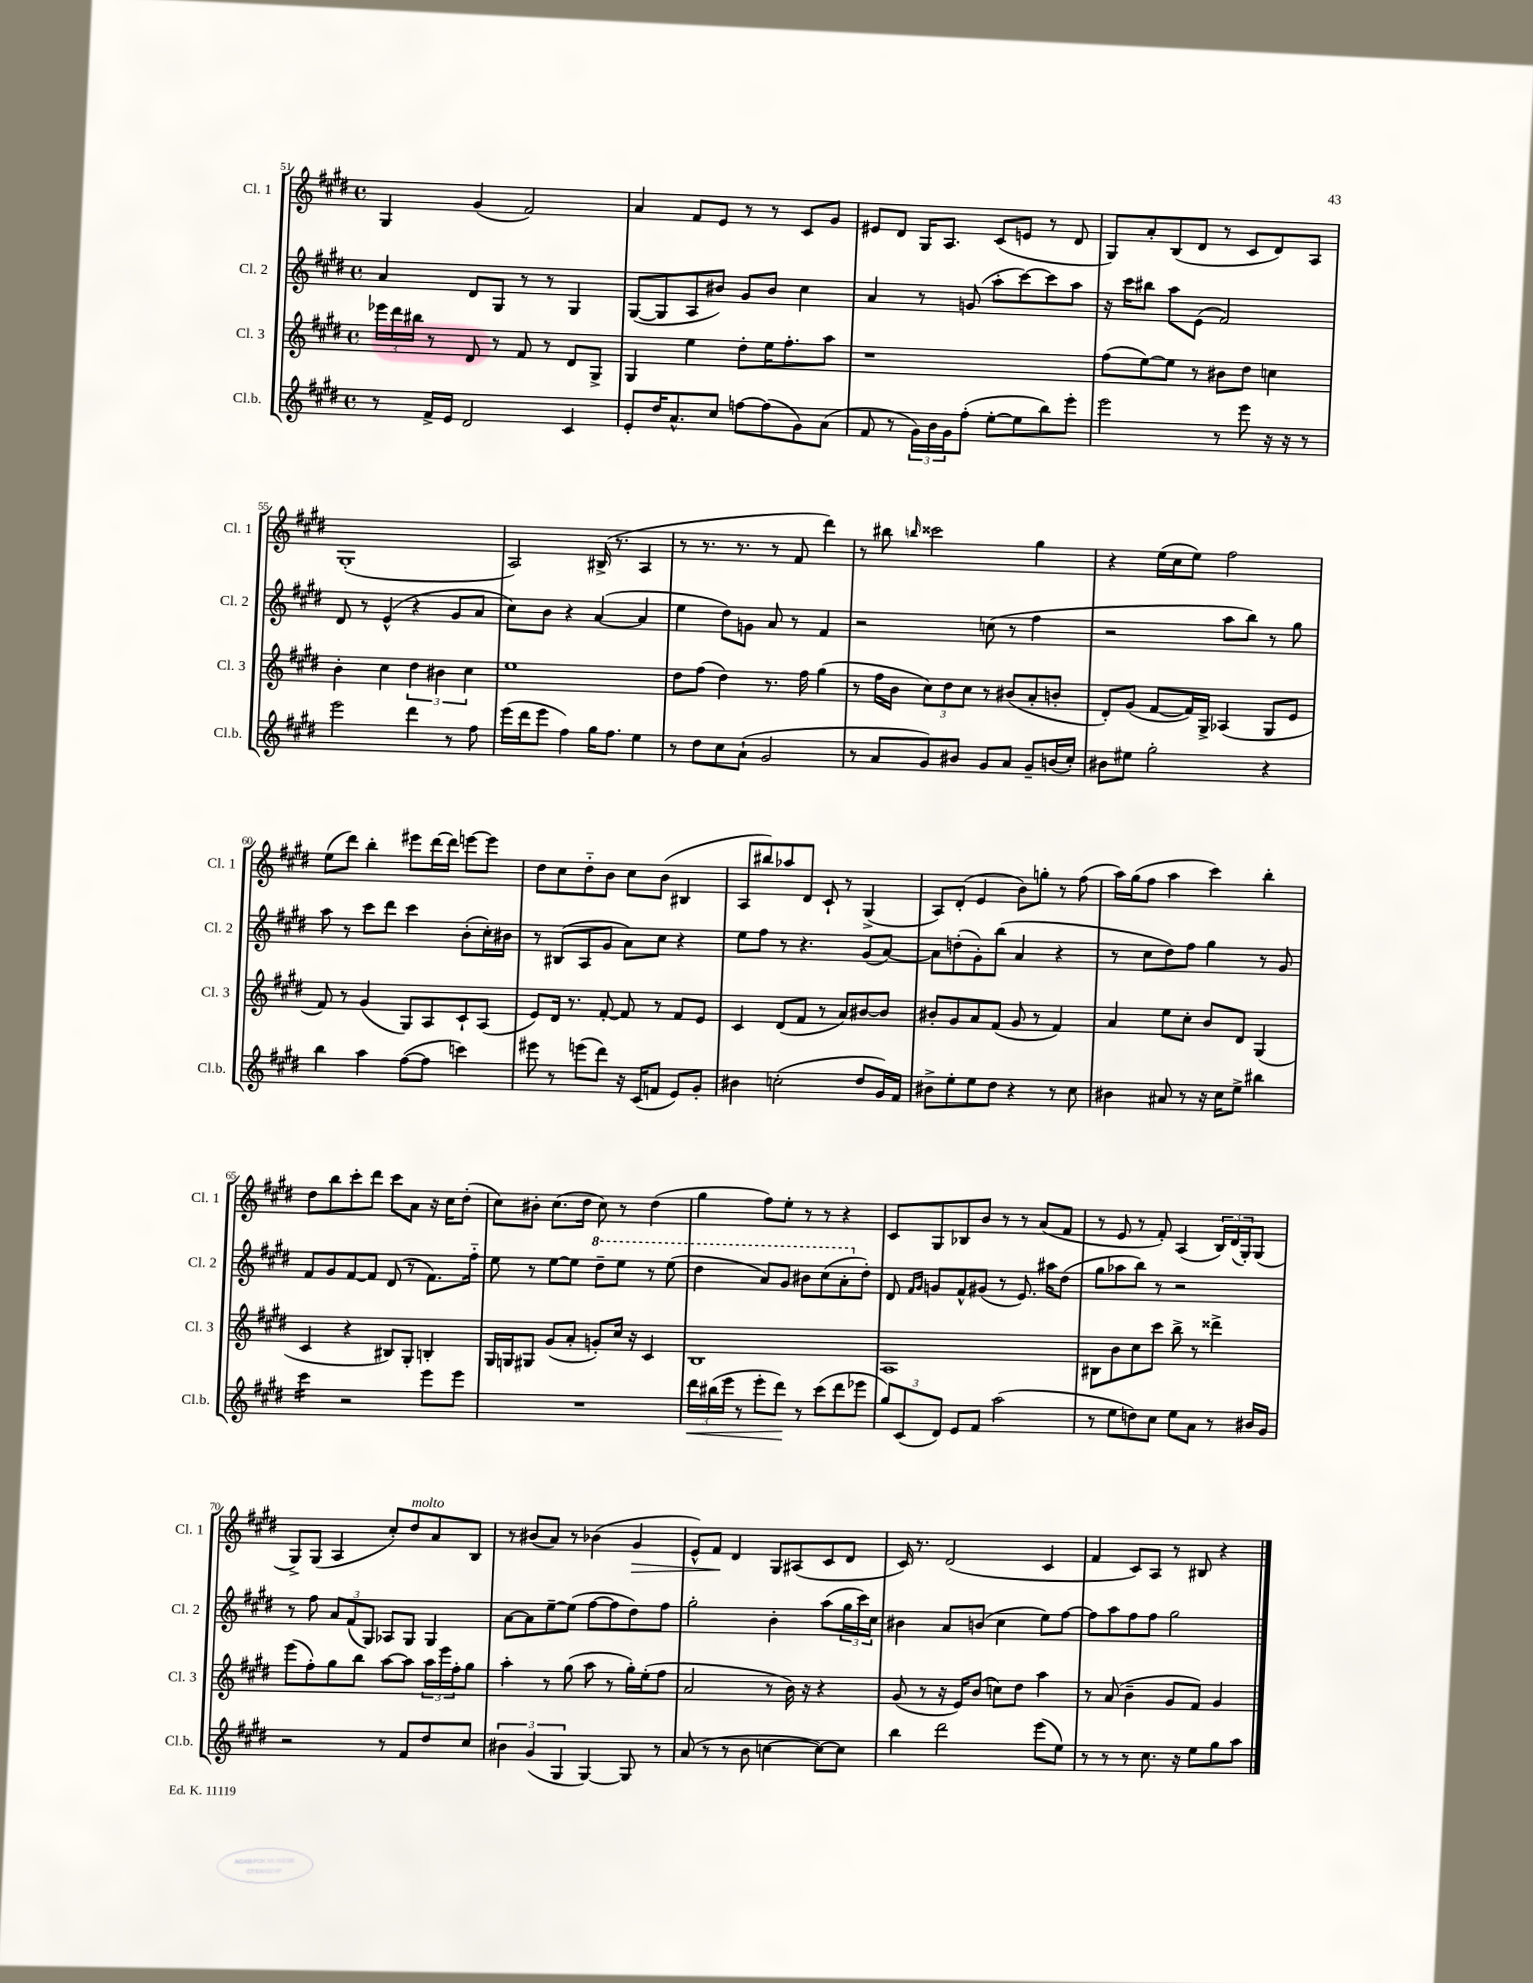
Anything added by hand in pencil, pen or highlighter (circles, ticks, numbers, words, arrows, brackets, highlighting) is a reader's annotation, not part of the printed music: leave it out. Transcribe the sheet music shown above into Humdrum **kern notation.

**kern	**kern	**kern	**kern
*staff4	*staff3	*staff2	*staff1
*clefG2	*clefG2	*clefG2	*clefG2
*k[f#c#g#d#]	*k[f#c#g#d#]	*k[f#c#g#d#]	*k[f#c#g#d#]
*M4/4	*M4/4	*M4/4	*M4/4
*met(c)	*met(c)	*met(c)	*met(c)
8r	24eee-	4a	4G#
.	24ddd#	.	.
.	24bb#	.	.
16f#^	8r	.	.
16e	.	.	.
2d#	8d#	8d#	(4g#
.	8r	8G#	.
.	8f#	8r	2f#)
.	8r	8r	.
4c#	8d#	4G#	.
.	8G#^	.	.
=	=	=	=
8e'	4G#	([8G#	4a
16dd#	.	8G#]	.
8.a^^	.	.	.
.	4ee	8A	8f#
8cc#	.	8b#)	8e
[8ff	8dd#'	8g#	8r
(8ff]	16ee	8b#	8r
.	8.ff#'	.	.
8g#)	.	4cc#	8c#
(8a	8aa	.	8g#
=	=	=	=
8f#	1r	4a	8e#
8r	.	.	8d#
24g#)	.	8r	16G#
24b	.	.	.
.	.	.	8.A
24g#	.	.	.
(8ff#'	.	(8g	.
[8ee'	.	8aa'	(8c#
8ee]	.	[8ccc#)	8e
8bb)	.	8ccc#]	8r
8eee'	.	8aa	8d#
=	=	=	=
2eee	(8ff#	16r	8G#)
.	.	16ccc#	.
.	[8ee)	8bb#	8a'
.	8ee]	8aa	(8B
.	8r	(8e	8d#
8r	8b#	2f#)	8r
8eee	8dd#	.	8c#
16r	4cc	.	8d#)
16r	.	.	.
8r	.	.	8A
=	=	=	=
2eee	4b'	8d#	(1G#'
.	.	8r	.
.	4cc#	(4e^^	.
4ddd#	6dd#	4r	.
.	6b#	.	.
8r	.	8g#	.
.	6cc#	.	.
8ff#	.	8a	.
=	=	=	=
(16eee	1ee	8cc#)	2A)
16ddd#	.	.	.
8eee	.	8b	.
4ff#)	.	4r	.
16gg#	.	([4a	(16B#^
8.ff#	.	.	8.r
4ee	.	4a]	4A
=	=	=	=
8r	8dd#	4ee	8r
8dd#	(8ff#	.	8.r
8cc#	4dd#)	8dd#)	.
.	.	.	8.r
(8a`	.	8g	.
2g#	8.r	8a	8r
.	.	8r	8f#
.	16ff#	.	.
.	(4gg#	4f#	4ddd#)
=	=	=	=
8r	8r	2r	8r
8a	16ff#	.	8bb#
.	16b	.	.
.	.	.	16qqbb
8g#)	12cc#)	.	2ccc##
.	12dd#	.	.
8b#	.	.	.
.	12cc#	.	.
8g#	8r	(8cc	.
8a	(8b#	8r	.
8g#~	8a'	4ff#	4gg#
(16b	8b'	.	.
16cc#')	.	.	.
=	=	=	=
8b#	8d#')	2r	4r
8ee#	(8g#	.	.
2gg#'	[8f#	.	(16ee
.	.	.	16cc#
.	16f#])	.	8ee)
.	16G#^	.	.
.	(4A-	8aa	2ff#
.	.	8bb)	.
4r	8G#	8r	.
.	8e	8gg#	.
=	=	=	=
4bb	8f#)	8aa	(8ee
.	8r	8r	8ddd#)
4aa	(4g#	8ccc#	4bb'
.	.	8ddd#	.
([8ff#	8G#)	4ccc#	8eee#
8ff#]	8A	.	[16ddd#
.	.	.	16ddd#]
4ccc)	8c#`	(8b'	[8eee
.	(8A	16cc#')	8eee]
.	.	16b#	.
=	=	=	=
8eee#	8e)	8r	8dd#
8r	16d#	(8B#	8cc#
.	8.r	.	.
(8eee	.	8A	8dd#'~
8ddd#)	[8f#'	8g#	8b
16r	8f#]	8a)	8cc#
(16c#	.	.	.
8f	8r	8cc#	(8b
8e)	8f#	4r	4B#
8g#'	8e	.	.
=	=	=	=
4b#	4c#	8ee	8A
.	.	8ff#	8bb#)
(2cc'	(8d#	8r	8aa-
.	8f#	4.r	8d#
.	8r	.	8c#`
.	8a)	.	8r
8dd#	[8b#	(8g#	(4G#^
16g#)	8b#]	[8a)	.
16f#	.	.	.
=	=	=	=
8b#^	8b#'	8a]	8A)
8ee'	8g#	(8dd'	(8d#'
8ee	8a	8g#')	4e
8dd#	(8f#	(8bb	.
4r	8g#	4a	8b)
.	8r	.	8gg'
8r	4f#)	4r	8r
8cc#	.	.	(8ff#
=	=	=	=
4b#	4a	8r	16aa)
.	.	.	(16gg#
.	.	8cc#	8ff#
8a#	8ee	8dd#)	4aa
8r	8cc#'	8ff#	.
16r	8b	4gg#	4ccc#)
16cc#	.	.	.
8ee^	8d#	.	.
4bb#	(4G#	8r	4bb'
.	.	8g#	.
=	=	=	=
4ccc#	4c#	8f#	8dd#
.	.	8g#	8bb
2r	4r	[8f#	8ccc#'
.	.	8f#]	8ddd#
.	8B#)	(8d#	8ccc#
.	8G#'	8r	8a
8eee	4B'	8.f#)	16r
.	.	.	16cc#
8eee	.	.	(8dd#'
.	.	16ff#'~	.
=	=	=	=
1r	16G#	8ee	8cc#)
.	16G	.	.
.	8G#	8r	8b#'
.	(8g#	[8ee	(8.cc#
.	8a'	8ee]	.
.	.	.	16dd#
.	8g')	8ddd#~	8cc#)
.	16cc#	8eee	8r
.	16r	.	.
.	4c#	8r	(4dd#
.	.	(8eee	.
=	=	=	=
24ddd#	1B	4ddd#	4gg#
(24bb#	.	.	.
24eee	.	.	.
8r	.	.	.
8eee'	.	8aa)	8ff#)
8ddd#)	.	8gg#	8ee'
8r	.	8bb#	8r
(8ccc#	.	(8ccc#	8r
8ddd#	.	8aa'	4r
8eee-	.	8dd#')	.
=	=	=	=
12gg#)	1A	8d#	8c#
(12c#	.	.	.
.	.	16qqf#	.
.	.	16qqg#	.
.	.	8g	8G#
12d#)	.	.	.
8e	.	8f#^^	8B-
8f#	.	(8g#	8b
(2aa	.	8r	8r
.	.	8.e)	8r
.	.	.	(8a
.	.	16aa#	.
.	.	(8dd#	8f#
=	=	=	=
8r	8B#	8gg#	8r
8ee	8b	8aa-	8e
8dd)	8cc#	8bb)	8r
8cc#	8ccc#	8r	8f#')
8ee	8bb^	2r	(4A
8a	8r	.	.
8r	4ddd##^	.	24B)
.	.	.	(24d#
.	.	.	24G#')
16b#	.	.	(8G#
16g#	.	.	.
=	=	=	=
2r	(8eee	8r	8G#^)
.	8ff#')	8ff#	(8G#
.	8gg#	12a	4A
.	.	(12f#	.
.	8bb	.	.
.	.	12G#)	.
8r	[8aa	8A-	8cc#')
8f#	8aa]	8G#	8dd#
8dd#	24aa	4G#	8a
.	24eee	.	.
.	24ff#'	.	.
8cc#	8gg#	.	8B
=	=	=	=
6b#	4aa'	[8a	8r
.	.	8a]	(8b#
(6g#	.	.	.
.	8r	[8ee~	8a)
6G#	.	.	.
.	(8gg#	(8ee]	8r
[4G#)	8aa	[8ff#	(4b-
.	8r	8ff#]	.
8G#]	16gg#')	8dd#)	4g#
.	(16ee'	.	.
8r	8ff#	8ff#	.
=	=	=	=
(8a	2a	2gg#'	8e^^)
8r	.	.	8f#
8r	.	.	4d#
8b	.	.	.
[4cc	8r	4b'	8G#
.	16b)	.	(8A#
.	16r	.	.
8cc_)	4r	(8aa	8c#
8cc]	.	24gg#	8d#
.	.	24ccc#)	.
.	.	24cc#	.
=	=	=	=
4bb	(8g#	4b#	16c#)
.	.	.	8.r
.	8r	.	.
2ddd#	16r	8a	(2d#
.	16e)	.	.
.	(8b	(8b	.
.	8cc)	4cc#	.
.	8dd#	.	.
(8eee	4aa	8ee)	4c#
8ee)	.	[8ff#	.
=	=	=	=
8r	8r	8ff#]	4f#
8r	(8a	8aa	.
8r	4b~	8ff#	8c#)
8.cc#	.	8ff#	8A
.	8g#	2gg#	8r
16r	.	.	.
8ee	8f#)	.	8B#
8gg#	4g#	.	4r
8aa	.	.	.
==	==	==	==
*-	*-	*-	*-
